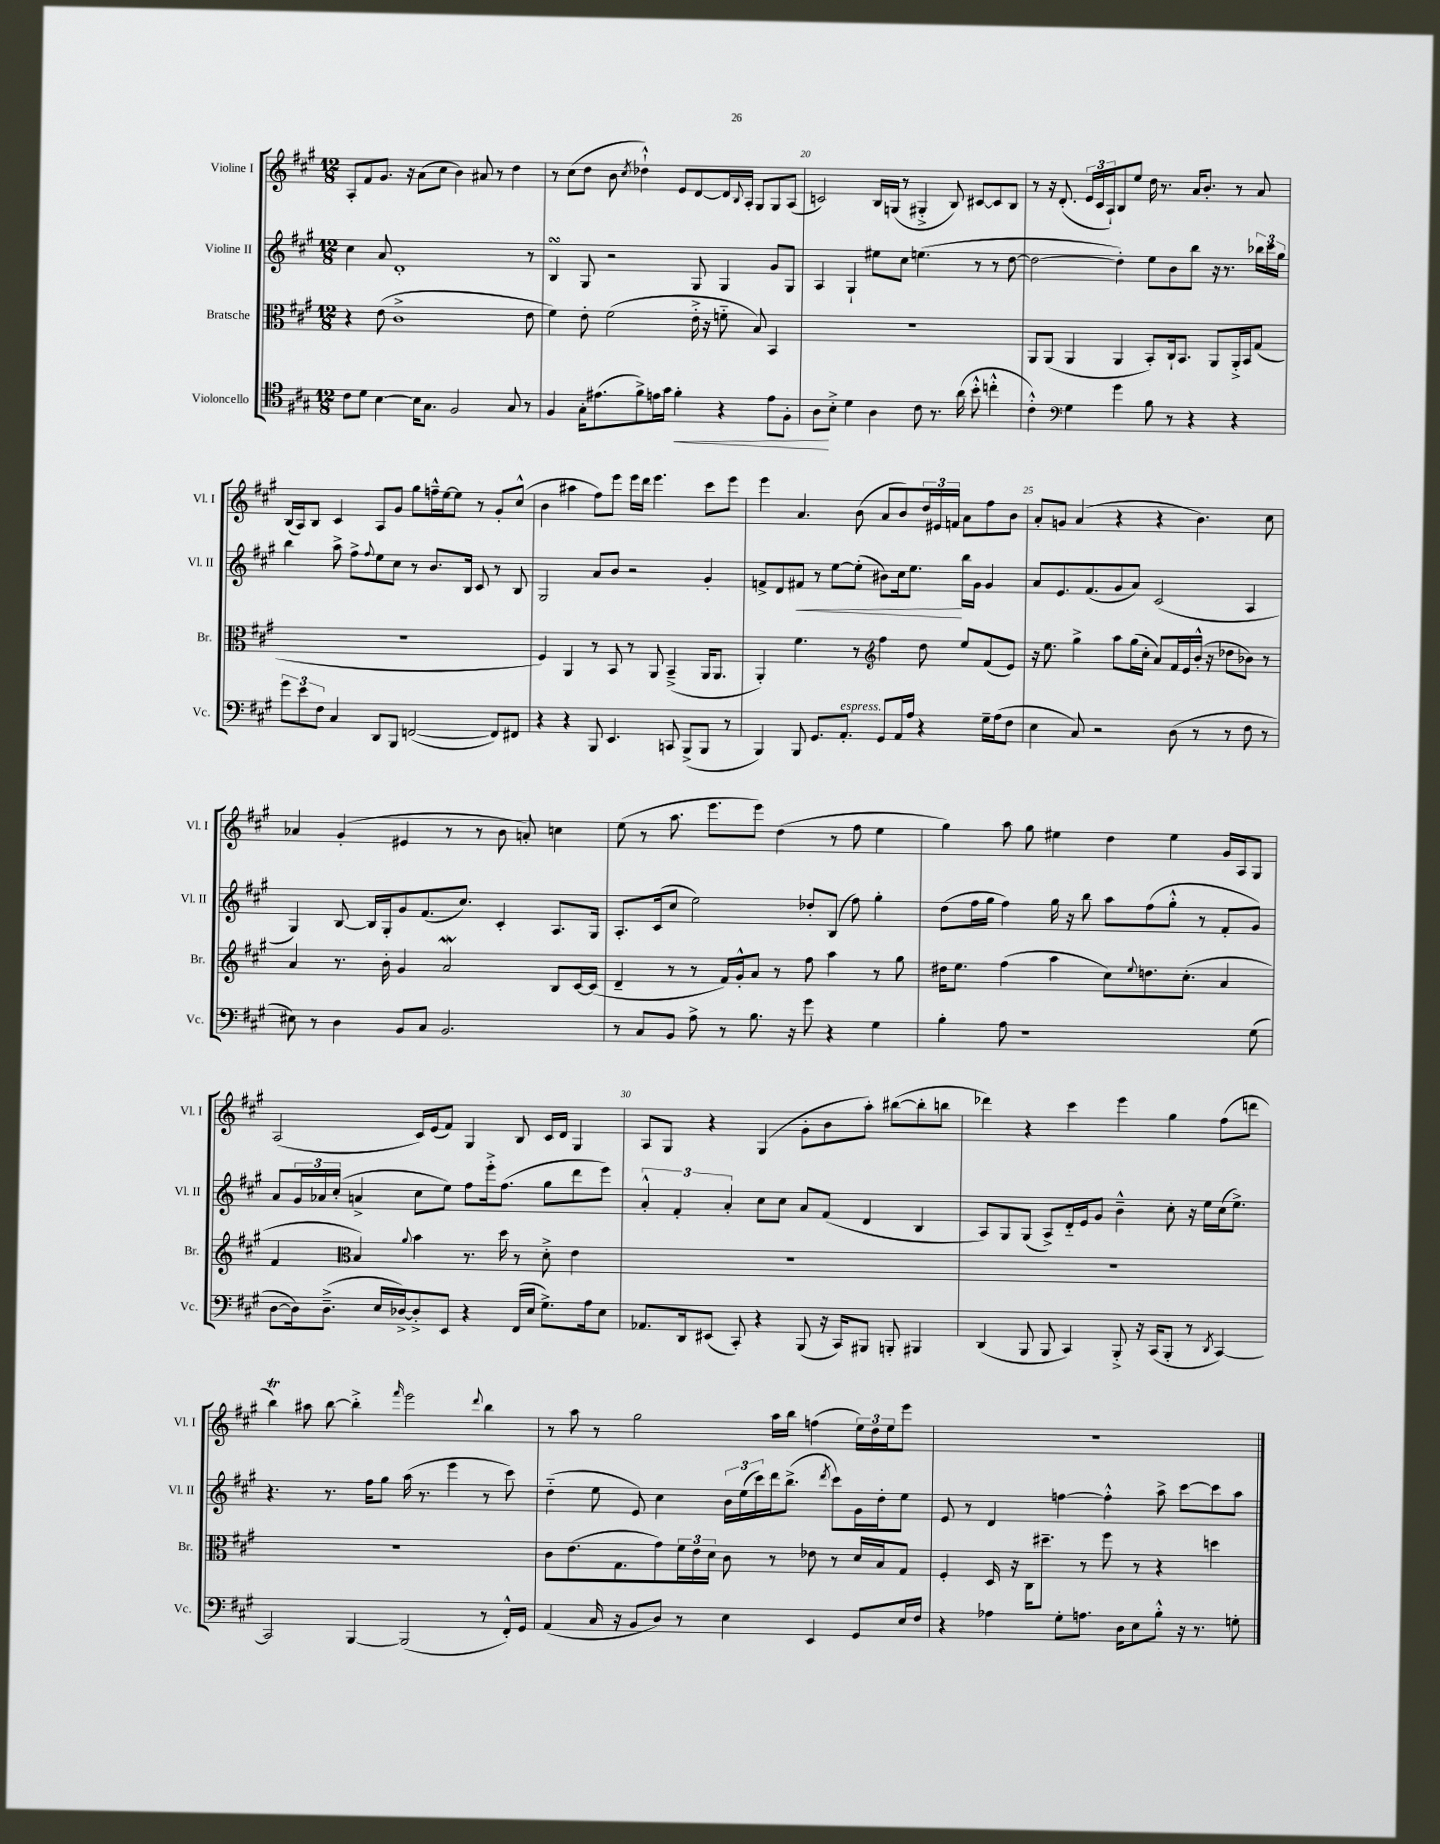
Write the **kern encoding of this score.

**kern	**dynam	**kern	**kern	**dynam	**kern
*part4	*part4	*part3	*part2	*part2	*part1
*staff4	*staff4	*staff3	*staff2	*staff2	*staff1
*I"Violoncello	*	*I"Bratsche	*I"Violine II	*	*I"Violine I
*I'Vc.	*	*I'Br.	*I'Vl. II	*	*I'Vl. I
*clefC4	*	*clefC3	*clefG2	*	*clefG2
*k[f#c#g#]	*	*k[f#c#g#]	*k[f#c#g#]	*	*k[f#c#g#]
*M12/8	*	*M12/8	*M12/8	*	*M12/8
=18	=18	=18	=18	=18	=18
8c#\L	.	4r	4cc#\	.	8A'/L
8d\J	.	.	.	.	8f#/
[4B\	.	(8e\	8a/	.	8.g#/J
.	.	1c#^	1d'	.	.
.	.	.	.	.	16r
16B\KL]	.	.	.	.	(8a\L
8.G#\J	.	.	.	.	.
.	.	.	.	.	8cc#\J
2F#/	.	.	.	.	4b\)
.	.	.	.	.	8a#X/
.	.	.	.	.	8r
8G#/	.	.	.	.	4dd\
8r	.	8e\	8r	.	.
=19	=19	=19	=19	=19	=19
4F#/	.	4f#\)	4BsSSS/	.	8r
.	.	.	.	.	(8cc#\L
16G#'\KL	.	8e'\	8G#/	.	8dd\J
(8.e#X\	.	.	.	.	.
.	.	(2f#\	2r	.	8b\
.	.	.	.	.	8qcc#/
8f#^\)	.	.	.	.	4dd-X`^^\)
16en\L	.	.	.	.	.
16g#\JJ	.	.	.	.	.
!	!LO:HP:b	!	!	!	!
4f#'\	<	.	.	.	8e/L
.	.	16e'^\	8G#/	.	[8d/
.	.	16r	.	.	.
4r	.	8fn\	4G#/	.	16d/L]
.	.	.	.	.	8qqB/
.	.	.	.	.	16A'/JJ
.	.	8B/)	.	.	8G#/L
8e\L	.	4BB/	8g#/L	.	8G#/
8F#'\J	.	.	8G#/J	.	(8A/J
=20	=20	=20	=20	=20	=20
8A\L	.	1.r	4A/	.	2cn/)
8B'^\J	[	.	.	.	.
4d\	.	.	4G#`/	.	.
4A\	.	.	8ee#X\L	.	16B/LL
.	.	.	.	.	(16Gn/JJ
.	.	.	8cc#\J	.	8r
8c#\	.	.	(4.een\	.	4G#X'^/
8.r	.	.	.	.	.
.	.	.	.	.	8B/)
(16a\	.	.	.	.	.
8b'^^\	.	.	8r	.	[8c#X/L
4ccn'^^\	.	.	8r	.	8c#/]
.	.	.	[8dd\	.	8B/J
=21	=21	=21	=21	=21	=21
4c#'^^\)	.	8AA/L	2dd\_	.	8r
.	.	(8AA/J	.	.	16r
.	.	.	.	.	(8.d'/
*clefF4	*	*	*	*	*
4G#\	.	4AA/	.	.	.
.	.	.	.	.	24e/LL
.	.	.	.	.	24c#/
.	.	.	.	.	24A`/J)
4g#\	.	4AA/	4dd'\])	.	8B/
.	.	.	.	.	8ee/J
8B\	.	8BB'/L)	8ee\L	.	16dd\
.	.	.	.	.	8.r
8r	.	16C#`/k	8b\	.	.
.	.	8.BB/J	.	.	.
4r	.	.	8bb\J	.	16a/KL
.	.	.	.	.	8.b'/J
.	.	8AA/L	16r	.	.
.	.	.	8.r	.	.
4r	.	16AA'^/L	.	.	8r
.	.	16BB/J	.	.	.
.	.	(8G#/J	24bb-X\LL	.	8a/
.	.	.	24ccc#\	.	.
.	.	.	24gg#\JJ	.	.
!!LO:LB:g=z
=22	=22	=22	=22	=22	=22
12g#\L	.	1.r	4bb\	.	(16B/LL
.	.	.	.	.	16A/J)
12e\	.	.	.	.	.
.	.	.	.	.	8B/J
12F#\J	.	.	.	.	.
4C#/	.	.	8aa^\	.	4c#/
.	.	.	8ff#^\L	.	.
.	.	.	8qqff#/	.	.
8DD/L	.	.	8ee\	.	8A/L
8BBB/J	.	.	8cc#\J	.	8g#/J
([2FFn/	.	.	8r	.	8gg#\L
.	.	.	8.b/L	.	16ffn~^^\L
.	.	.	.	.	[16ee\J
.	.	.	.	.	8ee\J]
.	.	.	16B/Jk	.	.
.	.	.	8c#/	.	8r
8FF/L])	.	.	8r	.	8g#'/L
8FF#X/J	.	.	8B/	.	(8cc#^^/J
=23	=23	=23	=23	=23	=23
4r	.	4F#/)	2G#/	.	4b\
4r	.	4AA/	.	.	4aa#X\
8BBB/	.	8r	8a/L	.	8ff#\L)
4.EE/	.	8BB/	8b/J	.	8eee\J
.	.	8r	2r	.	16eee\LL
.	.	.	.	.	16ddd\JJ
.	.	8AA/	.	.	4.eee\
8CCn/	.	(4BB~^/	.	.	.
(8BBB^/L	.	.	.	.	.
8BBB/J	.	16AA/KL	4g#'/	.	8ccc#\L
.	.	8.AA/J	.	.	.
8r	.	.	.	.	8eee\J
=24	=24	=24	=24	=24	=24
4BBB/)	.	4AA'/)	8fn^/L	.	4eee\
.	.	.	8d/	.	.
!	!	!	!	!LO:HP:b	!
8BBB/	.	4.f#\	8f#X/J	<	4.a/
8.GG#/L	.	.	8r	.	.
.	.	.	[8ee\L	.	.
!LO:TX:a:i:t=espress.	!	!	!	!	!
8.AA'/J	.	.	.	.	.
.	.	8r	(8ee'\J]	.	(8b\
*	*	*clefG2	*	*	*
8GG#/L	.	4ff#\	8b#X\L)	.	8a/L
16AA/L	.	.	16cc#\k	.	8b/)
16A/JJ	.	.	8.ee\J	.	.
4r	.	8dd\	.	.	24dd/L
.	.	.	.	.	24e#X/
.	.	.	.	.	24fn/JJ
.	.	8ee/L	16bb\LL	[	8a\L
.	.	.	16g#\JJ	.	.
16G#~\LL	.	(8f#/	4g#/	.	8ff#\
(16A\J	.	.	.	.	.
8F#\J	.	8e/J)	.	.	8b\J
=25	=25	=25	=25	=25	=25
4E\	.	16r	8a/L	.	8a'/L
.	.	8.ee\	.	.	.
.	.	.	8.e/	.	8gn/J
8C#/)	.	4gg#^\	.	.	(4a/
.	.	.	(8.f#/	.	.
2r	.	.	.	.	.
.	.	8aa\L	8g#/	.	4r
.	.	(16gg#\L	8a/J)	.	.
.	.	16cc#'\JJ	.	.	.
.	.	8a/L)	(2c#/	.	4r
(8D\	.	16f#/L	.	.	.
.	.	16e/	.	.	.
8r	.	(16b'^^/JJ	.	.	4.b\)
.	.	16r	.	.	.
8r	.	8dd-X\L	.	.	.
8F#\	.	8b-X\J)	4A/	.	.
8r	.	8r	.	.	8cc#\
!!LO:LB:g=z
=26	=26	=26	=26	=26	=26
8E#X\)	.	4a/	4G#/)	.	4a-X/
8r	.	.	.	.	.
4D\	.	8.r	[8B/	.	(4g#'/
.	.	.	16B/LL]	.	.
.	.	16b'\	16G#'/J	.	.
8BB/L	.	4g#/	8g#/	.	4e#X/
8C#/J	.	.	(8.f#/	.	.
2.BB/	.	2aw/	.	.	8r
.	.	.	8.cc#/J)	.	.
.	.	.	.	.	8r
.	.	.	4c#'/	.	8b\
.	.	.	.	.	8an'/)
.	.	8B/L	8.A/L	.	4ccn\
.	.	[16c#/L	.	.	.
.	.	(16c#/JJ]	16G#/Jk	.	.
=27	=27	=27	=27	=27	=27
8r	.	4d~/	8.A'/L	.	(8ee\
8C#/L	.	.	.	.	8r
.	.	.	(16c#/k	.	.
8BB/J	.	8r	8cc#/J	.	8.aa\
8A^\	.	8r	2ee\)	.	.
.	.	.	.	.	8.eee\L
8r	.	16f#/LL)	.	.	.
.	.	16g#'^^/J	.	.	.
8.B\	.	8a/J	.	.	8eee\J)
.	.	8r	.	.	(4dd\
16r	.	.	.	.	.
8g#\	.	8ff#\	8dd-X'/L	.	.
4r	.	4aa\	(8B/J	.	8r
.	.	.	8ff#\)	.	8ff#\
4G#\	.	8r	4gg#'\	.	4ee\
.	.	8gg#\	.	.	.
=28	=28	=28	=28	=28	=28
4B'\	.	16dd#X\KL	(8dd\L	.	4gg#\)
.	.	8.ee\J	.	.	.
.	.	.	16ff#\L	.	.
.	.	.	16gg#\JJ	.	.
8A\	.	(4ff#\	4ff#\)	.	8aa\
1r	.	.	.	.	8gg#\
.	.	4aa\	16gg#\	.	4ee#X\
.	.	.	16r	.	.
.	.	.	8bb\	.	.
.	.	8cc#\L)	8aa\L	.	4dd\
.	.	8qqee/	.	.	.
.	.	8.ddn\	(8ff#\	.	.
.	.	.	8gg#'^^\J	.	4ee#\
.	.	(8.cc#'\J	.	.	.
.	.	.	8r	.	.
.	.	4a/	8f#'/L	.	16g#/LL
.	.	.	.	.	16A/J
(8G#\	.	.	8g#/J)	.	8G#/J
!!LO:LB:g=z
=29	=29	=29	=29	=29	=29
[8D\L	.	4f#/	8a/L	.	(2A/
16D\k])	.	.	24g#/L	.	.
.	.	.	24a-X/	.	.
(8.D~^\J	.	.	.	.	.
.	.	.	(24cc#'/JJ	.	.
*	*	*clefC3	*	*	*
.	.	4B/)	4an^/	.	.
16E/LL	.	.	.	.	.
[16D-X^/J)	.	.	.	.	.
.	.	8qqa/	.	.	.
8D-'^/]	.	4b\	8cc#\L	.	16c#/LL)
.	.	.	.	.	(16e/J
8EE/J	.	.	8ee\J)	.	8f#/J)
4r	.	8.r	8ff#\L	.	4G#/
.	.	.	16eee'^\k	.	.
.	.	16dd\	(8.ff#\J	.	.
(16FF#/LL	.	8r	.	.	8B/
16E/JJ	.	.	.	.	.
8.G#^\L)	.	8d'^\	8gg#\L	.	16c#/LL
.	.	.	.	.	16d/JJ
.	.	4e\	8ddd\	.	4G#/
16A\k	.	.	.	.	.
8E\J	.	.	8eee\J)	.	.
=30	=30	=30	=30	=30	=30
8.AA-X/L	.	1.r	6a'^^/	.	8A/L
.	.	.	.	.	8G#/J
.	.	.	6f#'/	.	.
16DD/k	.	.	.	.	.
(8EE#X/J	.	.	.	.	4r
.	.	.	6a'/	.	.
8CC#'/)	.	.	.	.	.
4r	.	.	8cc#\L	.	(4G#/
.	.	.	8cc#\J	.	.
(8BBB/	.	.	8a/L	.	8g#'\L
16r	.	.	(8f#/J	.	8b\
16CC#/KL)	.	.	.	.	.
8BBB#X/J	.	.	4d/	.	8aa'\J)
8BBBn'/	.	.	.	.	([8bb#X\L
4BBB#X/	.	.	4B/	.	8bb#'\]
.	.	.	.	.	8bbn\J
=31	=31	=31	=31	=31	=31
(4DD/	.	1.r	8A/L)	.	4ddd-X\)
.	.	.	8G#/	.	.
8BBB/	.	.	(8G#/J	.	4r
8BBB/	.	.	8A^/L)	.	.
4CC#/)	.	.	16d/L	.	4ccc#\
.	.	.	16e/J	.	.
.	.	.	8g#/J	.	.
8BBB'^/	.	.	4b~^^\	.	4eee\
16r	.	.	.	.	.
(16CC#/KL	.	.	.	.	.
8BBB'/J	.	.	8cc#'\	.	4gg#\
8r	.	.	16r	.	.
.	.	.	16ee\LL	.	.
8qDD/	.	.	.	.	.
[4CC#/)	.	.	(16cc#\J	.	(8ff#\L
.	.	.	8.ee^\J)	.	.
.	.	.	.	.	8dddn\J
!!LO:LB:g=z
=32	=32	=32	=32	=32	=32
2CC#/]	.	1.r	4.r	.	4bbT\)
.	.	.	.	.	8aa#X\
.	.	.	8.r	.	[8bb\
[4BBB/	.	.	.	.	4bb'^\]
.	.	.	16ff#\KL	.	.
.	.	.	8gg#\J	.	.
.	.	.	.	.	16qqfff#/
(2BBB/]	.	.	(16aa\	.	2eee\
.	.	.	8.r	.	.
.	.	.	4eee\	.	.
.	.	.	.	.	8qqddd/
8r	.	.	8r	.	4bb\
16FF#'^^/LL)	.	.	8ccc#\)	.	.
16GG#/JJ	.	.	.	.	.
=33	=33	=33	=33	=33	=33
(4AA/	.	8c#\L	(4dd\	.	8r
.	.	(8.e\	.	.	8aa\
16C#/	.	.	8ee\	.	8r
16r	.	8.G#\	.	.	.
8BB/L	.	.	8e/)	.	2gg#\
8D/J)	.	8g#\)	4cc#\	.	.
8r	.	24f#\L	.	.	.
.	.	24e\	.	.	.
.	.	24d\JJ	.	.	.
4E\	.	8c#\	24b\LL	.	.
.	.	.	(24ee\	.	.
.	.	.	24ccc#\)	.	.
.	.	8r	16ddd\J	.	16aa\LL
.	.	.	(8.bb^\J	.	16bb\JJ
4EE/	.	8e-X\	.	.	(4ffn\
.	.	.	8qddd/	.	.
.	.	8r	8ccc#\L)	.	.
8GG#/L	.	16d/LL	16g#\L	.	24ee\LL)
.	.	.	.	.	24dd\
.	.	16B/J	16dd'\J	.	.
.	.	.	.	.	24ee\J
16E/L	.	8G#/J	8ee\J	.	8eee\J
16F#/JJ	.	.	.	.	.
=34	=34	=34	=34	=34	=34
4r	.	4F#'/	8e/	.	1.r
.	.	.	8r	.	.
4A-X\	.	16D/	4d/	.	.
.	.	16r	.	.	.
.	.	16C#\KL	.	.	.
.	.	8.dd#X~\J	.	.	.
8G#'\L	.	.	[4ffn\	.	.
8.An\J	.	8r	.	.	.
.	.	8ff#\	4ff'^^\]	.	.
16D\KL	.	.	.	.	.
8E\	.	8r	.	.	.
8B'^^\J	.	4r	8aa^\	.	.
16r	.	.	[8ccc#\L	.	.
8.r	.	.	.	.	.
.	.	4ddn\	8ccc#\]	.	.
8Gn'\	.	.	8aa\J	.	.
==	==	==	==	==	==
*-	*-	*-	*-	*-	*-
